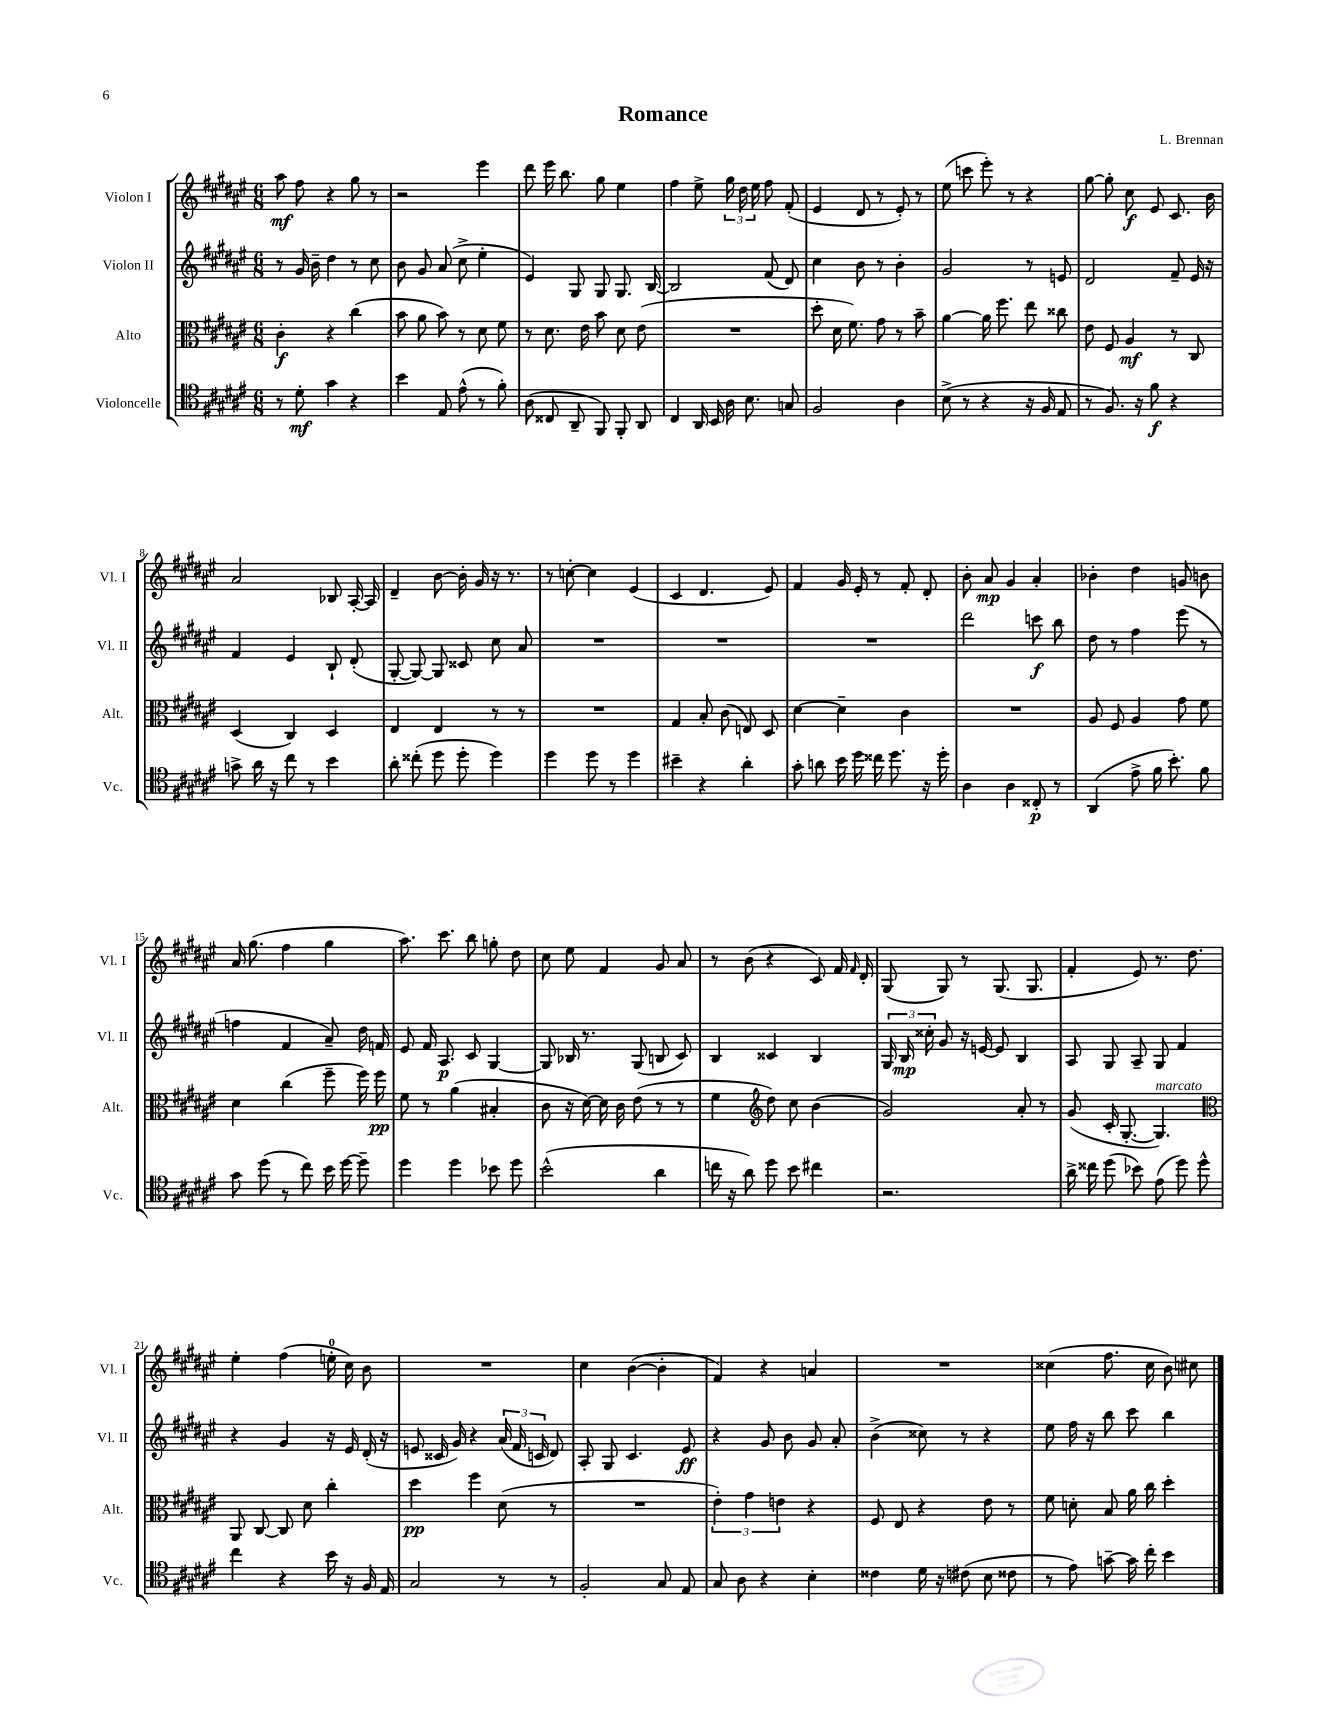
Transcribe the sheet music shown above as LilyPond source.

\header { title = "Romance" composer = "L. Brennan" }
<<
\new StaffGroup <<
\new Staff = "s0" \with { instrumentName = "Violon I" shortInstrumentName = "Vl. I" } {
    \clef treble \key fis \major \numericTimeSignature \time 6/8
    \autoBeamOff ais''8\mf fis''8 r4 gis''8 r8 |
    r2 eis'''4 |
    dis'''8 eis'''16 b''8. gis''8 eis''4 |
    fis''4 eis''8-> \tuplet 3/2 { gis''16 dis''16 eis''16 } fis''8 fis'8-.( |
    eis'4 dis'8 r8 eis'8-.) r8 |
    eis''8( c'''8 eis'''8-.) r8 r4 |
    gis''8~ gis''8-. cis''8\f eis'8 cis'8. b'16 |
    ais'2 bes8 ais16~-. ais16 |
    dis'4-- b'8~ b'16-. gis'16 r16 r8. |
    r8 c''8~-. c''4 eis'4( |
    cis'4 dis'4. eis'8) |
    fis'4 gis'16 eis'16-. r8 fis'8-. dis'8-. |
    b'8-. ais'8\mp gis'4 ais'4-. |
    bes'4-. dis''4 g'8 b'8 |
    ais'16 gis''8.( fis''4 gis''4 |
    ais''8.) cis'''8. b''8 g''8-. dis''8 |
    cis''8 eis''8 fis'4 gis'8 ais'8 |
    r8 b'8( r4 cis'8) fis'16 \grace { fis'16 } dis'16-. |
    gis8( gis8) r8 gis8.( gis8. |
    fis'4-. eis'8) r8. dis''8. |
    eis''4-. fis''4( e''16-0-. cis''16) b'8 |
    R2. |
    cis''4 b'4~( b'4-. |
    fis'4) r4 a'4 |
    R2. |
    cisis''4( fis''8. cisis''16 b'8) cis''8 \bar "|." |
}
\new Staff = "s1" \with { instrumentName = "Violon II" shortInstrumentName = "Vl. II" } {
    \clef treble \key fis \major \numericTimeSignature \time 6/8
    \autoBeamOff r8 gis'16 b'16-- dis''4 r8 cis''8 |
    b'8 gis'8 ais'8( cis''8-> eis''4-. |
    eis'4) gis8 gis8 gis8. b16~ |
    b2 fis'8( dis'8) |
    cis''4 b'8 r8 b'4-. |
    gis'2 r8 e'8 |
    dis'2 fis'8-- eis'16 r16 |
    fis'4 eis'4 b8-! dis'8-.( |
    gis8~-. gis8~) gis8 cisis'8 cis''8 ais'8 |
    R2. |
    R2. |
    R2. |
    dis'''2 c'''8\f b''8 |
    dis''8 r8 fis''4 eis'''8( r8 |
    f''4 fis'4 ais'8--) dis''16 f'16 |
    eis'8 fis'16 ais8.\p cis'8 gis4~ |
    gis8 bes16 r8. gis8( b8 cis'8) |
    b4 cisis'4 b4 |
    \tuplet 3/2 { gis16 b16\mp cisis''16-. } gis'8 r16 e'16~ e'8 b4 |
    ais8 gis8 ais8-- gis8 fis'4 |
    r4 gis'4 r16 eis'16 dis'16-.( r16 |
    e'8 cisis'16 gis'16) r4 \tuplet 3/2 { ais'16( fis'16 c'16 } dis'8) |
    ais8-. gis8 cis'4. eis'8\ff |
    r4 gis'8 b'8 gis'8 ais'8-. |
    b'4->( cisis''8) r8 r4 |
    eis''8 fis''16 r16 b''8 cis'''8 b''4 \bar "|." |
}
\new Staff = "s2" \with { instrumentName = "Alto" shortInstrumentName = "Alt." } {
    \clef alto \key fis \major \numericTimeSignature \time 6/8
    \autoBeamOff cis'4-.\f r4 cis''4( |
    b'8 ais'8 b'8) r8 dis'8 fis'8 |
    r8 dis'8. eis'16 b'8 dis'8 eis'8( |
    R2. |
    dis''8-. dis'16 fis'8.) gis'8 r8 b'8-- |
    ais'4~ ais'16 fis''8. eis''8 cisis''8 |
    eis'8 fis8 ais4\mf r8 cis8 |
    dis4( cis4) dis4 |
    eis4 eis4 r8 r8 |
    R2. |
    gis4 b8-. cis'8( e8) dis8 |
    dis'4~ dis'4-- cis'4 |
    R2. |
    ais8 fis8 ais4 gis'8 fis'8 |
    dis'4 cis''4( fis''8-- fis''16) fis''16\pp |
    fis'8 r8 ais'4( bis4-. |
    cis'8 r16 dis'16~) dis'16 cis'16 eis'8( r8 r8 |
    fis'4 \clef treble dis''8) cis''8 b'4( |
    gis'2) ais'8-. r8 |
    gis'8( cis'16-. gis8.~-. gis4.^\markup { \italic "marcato" }) |
    \clef alto ais,8 cis8~ cis8 dis'8 cis''4-. |
    dis''4\pp fis''4 dis'8( r8 |
    R2. |
    \tuplet 3/2 { eis'4-.) gis'4 e'4 } r4 |
    fis8 eis8 r4 eis'8 r8 |
    fis'8 d'8-. b8 ais'16 cis''16 dis''4-. \bar "|." |
}
\new Staff = "s3" \with { instrumentName = "Violoncelle" shortInstrumentName = "Vc." } {
    \clef tenor \key fis \major \numericTimeSignature \time 6/8
    \autoBeamOff r8 dis'8-.\mf gis'4 r4 |
    b'4 eis8 eis'8-^( r8 fis'8-.) |
    ais8( cisis8 ais,8-- fis,8) fis,8-. ais,8 |
    cis4 ais,16 b,16 ais16 b8. g8 |
    fis2 ais4 |
    b8->( r8 r4 r16 fis16 eis8 |
    r8 fis8.) r16 fis'8\f r4 |
    g'8-> ais'16 r16 cis''8 r8 b'4 |
    ais'8-. cisis''8-.( dis''8 dis''8-. dis''4) |
    dis''4 dis''8 r8 dis''4 |
    bis'4-- r4 ais'4-. |
    gis'8-. a'8 b'16 dis''16 cisis''16 dis''8. r16 dis''16-. |
    ais4 ais4 cisis8-.\p r8 |
    ais,4( eis'8-> fis'16 b'8.-.) fis'8 |
    gis'8 dis''8( r8 cis''8) b'16 dis''16~ dis''8-- |
    dis''4 dis''4 bes'8 dis''8 |
    b'2-^( ais'4 |
    c''16 r16 ais'8) dis''8 b'8 cis''4 |
    r2. |
    ais'16-> cisis''16 dis''8( bes'8) eis'8( dis''8) dis''8-^ |
    cis''4 r4 b'16 r16 fis16 eis16 |
    gis2 r8 r8 |
    fis2-. gis8 eis8 |
    gis8 ais8 r4 b4-. |
    cisis'4 dis'16 r16 cis'8( b8 cisis'8 |
    r8 eis'8) g'8~-- g'16 cis''16-. b'4 \bar "|." |
}
>>
>>
